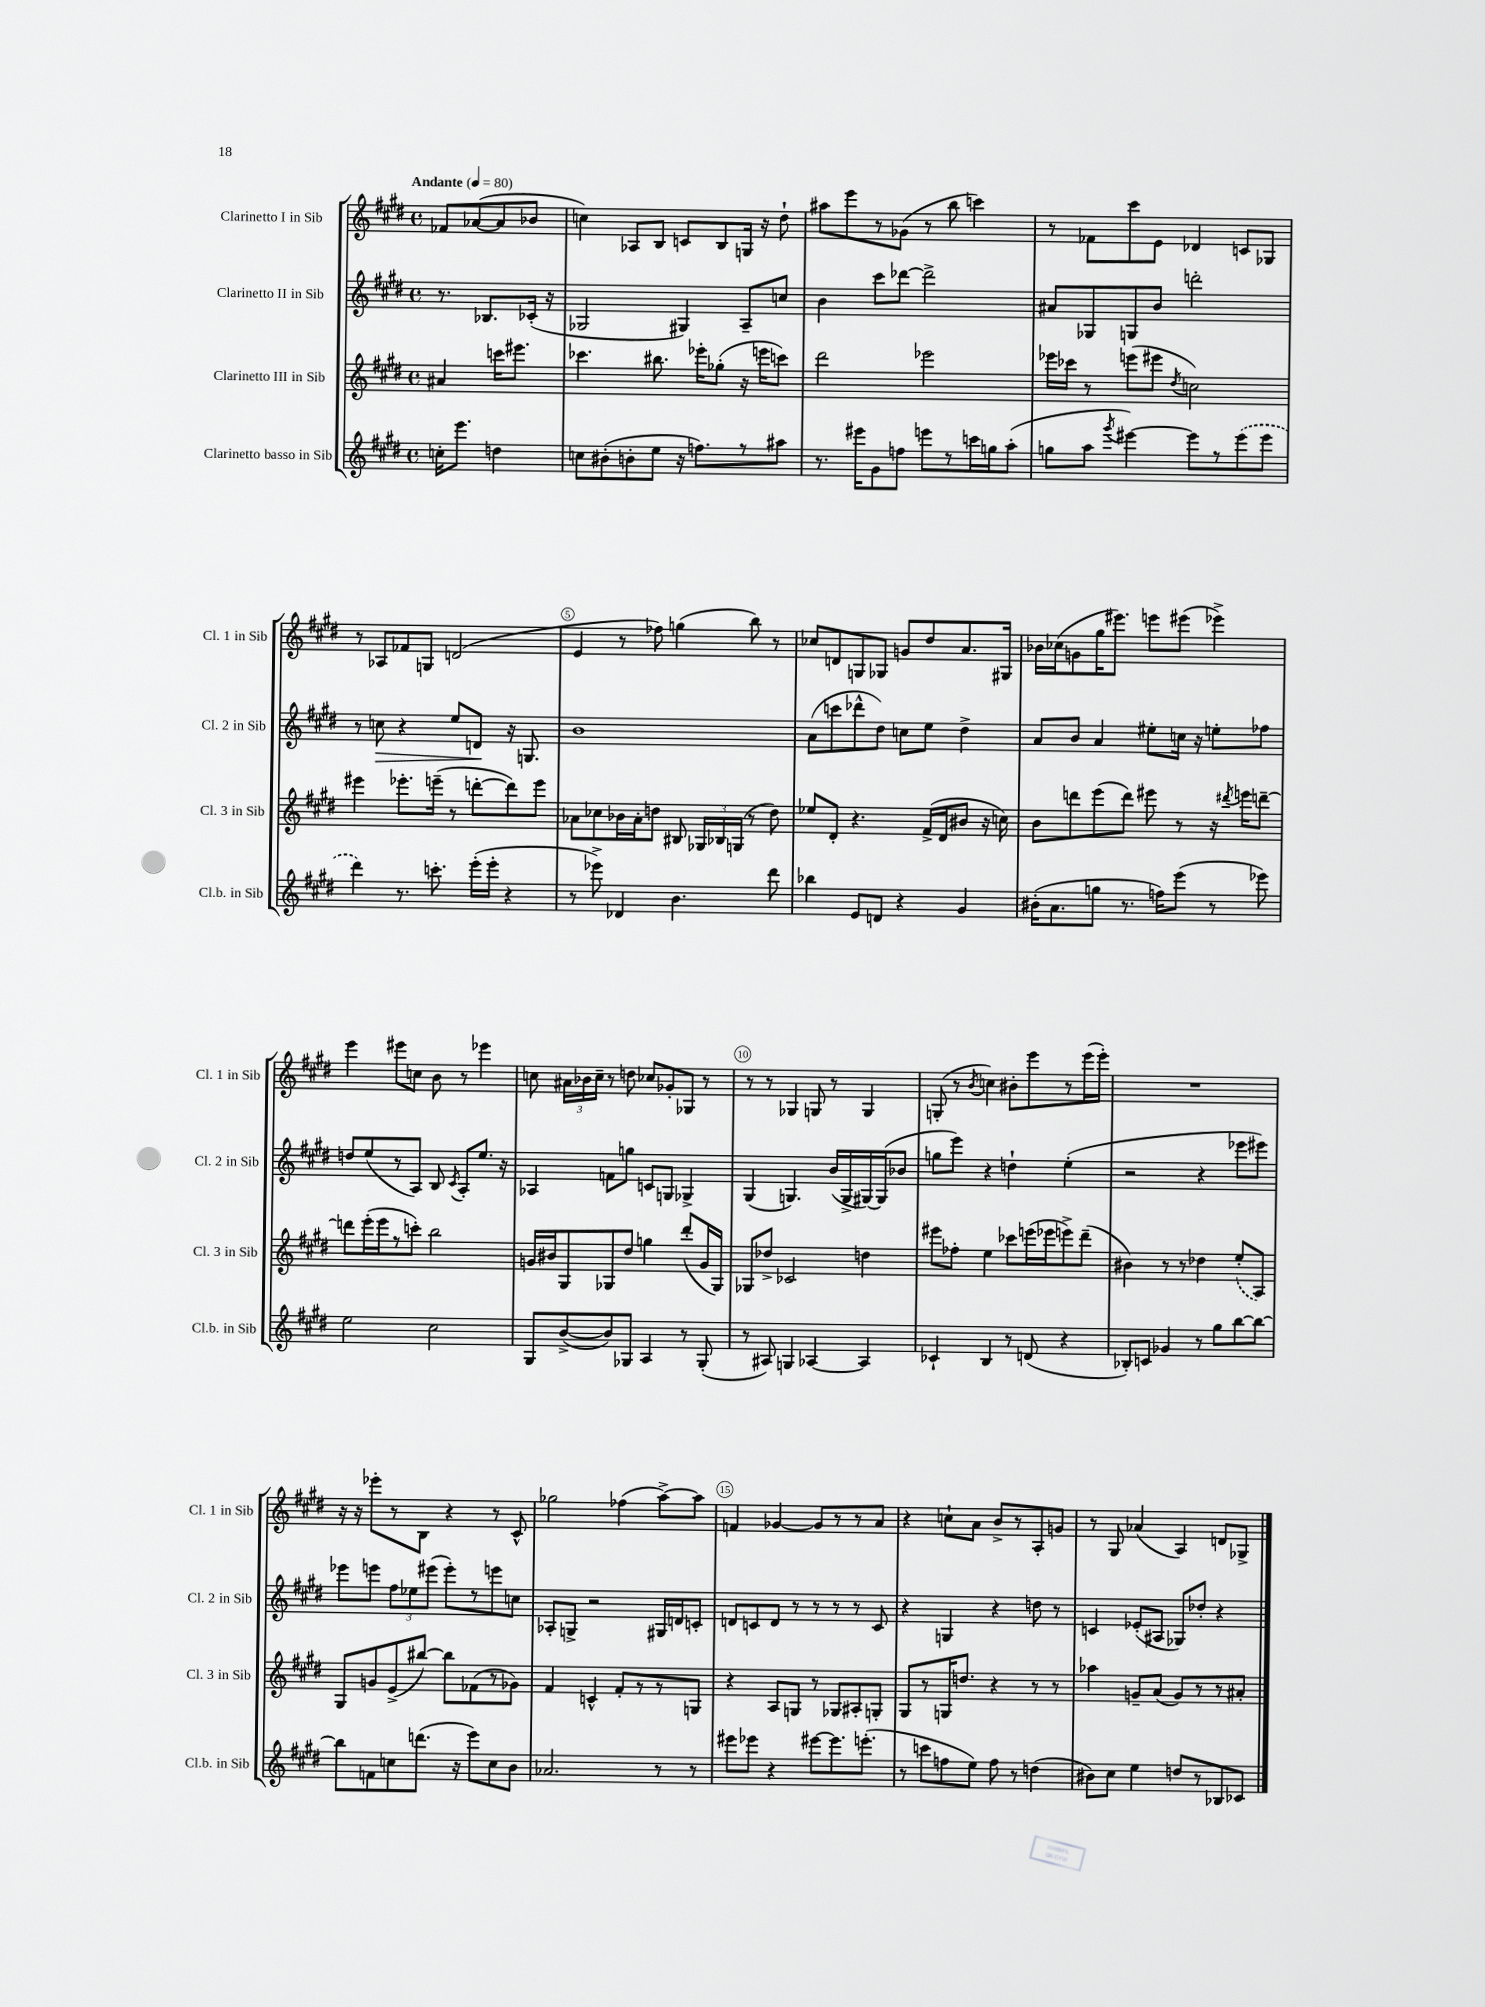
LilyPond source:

<<
\new StaffGroup <<
\new Staff = "s0" \with { instrumentName = "Clarinetto I in Sib" shortInstrumentName = "Cl. 1 in Sib" } {
    \clef treble \key e \major \defaultTimeSignature \time 4/4 \partial 2 \tempo "Andante" 4 = 80
    \autoBeamOff fes'8[ aes'8~( aes'8 bes'8] |
    c''4) aes8[ b8] c'8[ b8 g16] r16 dis''8-! |
    ais''8[ e'''8 r8 ges'8]( r8 b''8 c'''4) |
    r8 fes'8[ cis'''8 e'8] des'4 c'8[ ges8] |
    r8 aes8[ fes'8 g8] d'2( |
    e'4 r8 fes''8) g''4( b''8) r8 |
    ces''8[ d'8 g8 ges8] g'8[ dis''8 a'8. gis16] |
    bes'16[ ces''16( g'8 gis''16 eis'''8.]) e'''8[ eis'''8]( ees'''4->) |
    e'''4 eis'''8[ c''8] b'8 r8 ees'''4 |
    c''8 \tuplet 3/2 { ais'16[ bes'16 c''16]-- } r8 d''8 ces''8[ ges'8-. ges8] r8 |
    r8 r8 ges4 g8 r8 g4 |
    g8-.( r8 \acciaccatura { b'8 } c''4) bis'8[-. e'''8 r8 e'''16( e'''16]-.) |
    R1 |
    r16 r16 ees'''8[-. r8 b8] r4 r8 cis'8-^ |
    ges''2 fes''4( a''8[~->) a''8] |
    f'4 ges'4~ ges'8[ r8 r8 a'8] |
    r4 c''8[-! a'8] b'8[-> r8 a8-. g'8] |
    r8 gis8 aes'4( a4) d'8[ ges8]-> \bar "|." |
}
\new Staff = "s1" \with { instrumentName = "Clarinetto II in Sib" shortInstrumentName = "Cl. 2 in Sib" } {
    \clef treble \key e \major \defaultTimeSignature \time 4/4 \partial 2
    \autoBeamOff r8. bes8.[ ces'16]-.( r16 |
    ges2 gis4) a8[-- c''8] |
    b'4 cis'''8[ des'''8]~ des'''2-> |
    ais'8[ ges8 g8 b'8] d'''2-. |
    r8 c''8\> r4 e''8[ d'8]\! r16 g8. |
    b'1 |
    a'8[( c'''8 des'''8-^ dis''8]) c''8[ e''8] dis''4-> |
    a'8[ b'8] a'4 eis''8[-. c''16] r16 e''8[-. fes''8] |
    d''8[ e''8( r8 a8]) b8 \acciaccatura { cis'8 } a8[-. e''8.] r16 |
    aes4 f'8[ g''8] c'8[ g8] ges4-> |
    gis4( g4.) b'16[( g16-> gis16~) gis16( bes'8] |
    g''8[ e'''8]) r4 d''4-! e''4-.( |
    r2 r4 ees'''8[ eis'''8]) |
    ees'''8[ e'''8] \tuplet 3/2 { fis''8[ ees''8 eis'''8]( } eis'''8[-.) r8 e'''8 c''8] |
    aes8[-. g8]-> r2 gis16[ d'16 c'8]-. |
    d'8[ c'8 d'8] r8 r8 r8 r8 c'8 |
    r4 g4 r4 d''8 r8 |
    c'4 ees'8[-.( ais8] ges8[) des''8]-. r4 \bar "|." |
}
\new Staff = "s2" \with { instrumentName = "Clarinetto III in Sib" shortInstrumentName = "Cl. 3 in Sib" } {
    \clef treble \key e \major \defaultTimeSignature \time 4/4 \partial 2
    \autoBeamOff ais'4 c'''16[ eis'''8.] |
    ces'''4. bis''8. ees'''16[-. ges''8]-.( r16 e'''16[ c'''8]) |
    dis'''2 ees'''2 |
    ees'''16[ ces'''16] r8 e'''8[( eis'''8] \acciaccatura { dis''8 } c''2) |
    eis'''4 ees'''8.[-. e'''16]--( r8 d'''8[~-. d'''8) e'''8] |
    aes'8[ ces''8 bes'16 aes'16-. d''8] bis8 \tuplet 3/2 { ges16[ bes16 g16]( } r8 d''8) |
    ees''8[ dis'8]-. r4. fis'16[->( dis'16 bis'8] r16 c''16) |
    b'8[ d'''8 e'''8( d'''8]) eis'''8 r8 r16 \acciaccatura { dis'''8 } e'''16[ d'''8]~-- |
    d'''8[ e'''16-.( e'''16 r8 c'''8]-.) b''2 |
    g'16[ bis'16 gis8 ges8 dis''8] g''4 dis'''8[-.( g'16 ges16]) |
    ges8[ des''8]-> ces'2 d''4 |
    eis'''8[ fes''8]-. e''4 ces'''8[ e'''16( ees'''16 e'''8->) dis'''8]--( |
    bis'4) r8 r8 des''4 \once \slurDashed e''8[-.( a8]) |
    gis8[ g'8 e'8->( bis''8]~) bis''8[ fes'8( r8 ges'8]) |
    fis'4 c'4-^ fis'8[-. r8 r8 g8] |
    r4 a8[ g8] r8 ges8[ ais8-. g8]-. |
    gis8[ r8 g16 d''8.] r4 r8 r8 |
    aes''4 g'8[-- a'8]( g'8[) r8 r8 ais'8]-. \bar "|." |
}
\new Staff = "s3" \with { instrumentName = "Clarinetto basso in Sib" shortInstrumentName = "Cl.b. in Sib" } {
    \clef treble \key e \major \defaultTimeSignature \time 4/4 \partial 2
    \autoBeamOff c''16[-. e'''8.] d''4 |
    c''8[ bis'8-.( b'8-. e''8] r16 f''8.[) r8 ais''8] |
    r8. eis'''16[ gis'8 f''8] e'''8[ r8 c'''16 g''16 a''8]-.( |
    g''8[ a''8] \acciaccatura { gis'''8 } eis'''4~) eis'''8[ r8 \once \slurDashed eis'''8( eis'''8] |
    dis'''4) r8. c'''8.-. e'''16[-.( e'''16]-. r4 |
    r8 ees'''8->) des'4 b'4. dis'''8 |
    bes''4 e'8[ d'8] r4 gis'4 |
    bis'16[-.( a'8. g''8] r8. f''16[) e'''8]( r8 ees'''8) |
    e''2 cis''2 |
    gis8[ b'8~->( b'8) ges8] a4 r8 ges8-.( |
    r8 ais8) g4 aes4~ aes4 |
    ces'4-! b4 r8 d'8( r4 |
    bes8[-.) c'8] ges'4 r8 gis''8[ b''8~ b''8]~ |
    b''8[ f'8 c''8 d'''8.]( r16 e'''8[) c''8 b'8] |
    aes'2. r8 r8 |
    eis'''8[ ees'''8] r4 eis'''8[~ eis'''8. e'''8.]-.( |
    r8 c'''8[ f''8 e''8]) f''8 r8 d''4( |
    bis'8[) cis''8] e''4 d''8[ r8 bes8 ces'8] \bar "|." |
}
>>
>>
\layout { \context { \Score \override BarNumber.break-visibility = ##(#f #t #t) barNumberVisibility = #(every-nth-bar-number-visible 5) \override BarNumber.stencil = #(make-stencil-circler 0.1 0.3 ly:text-interface::print) } }
